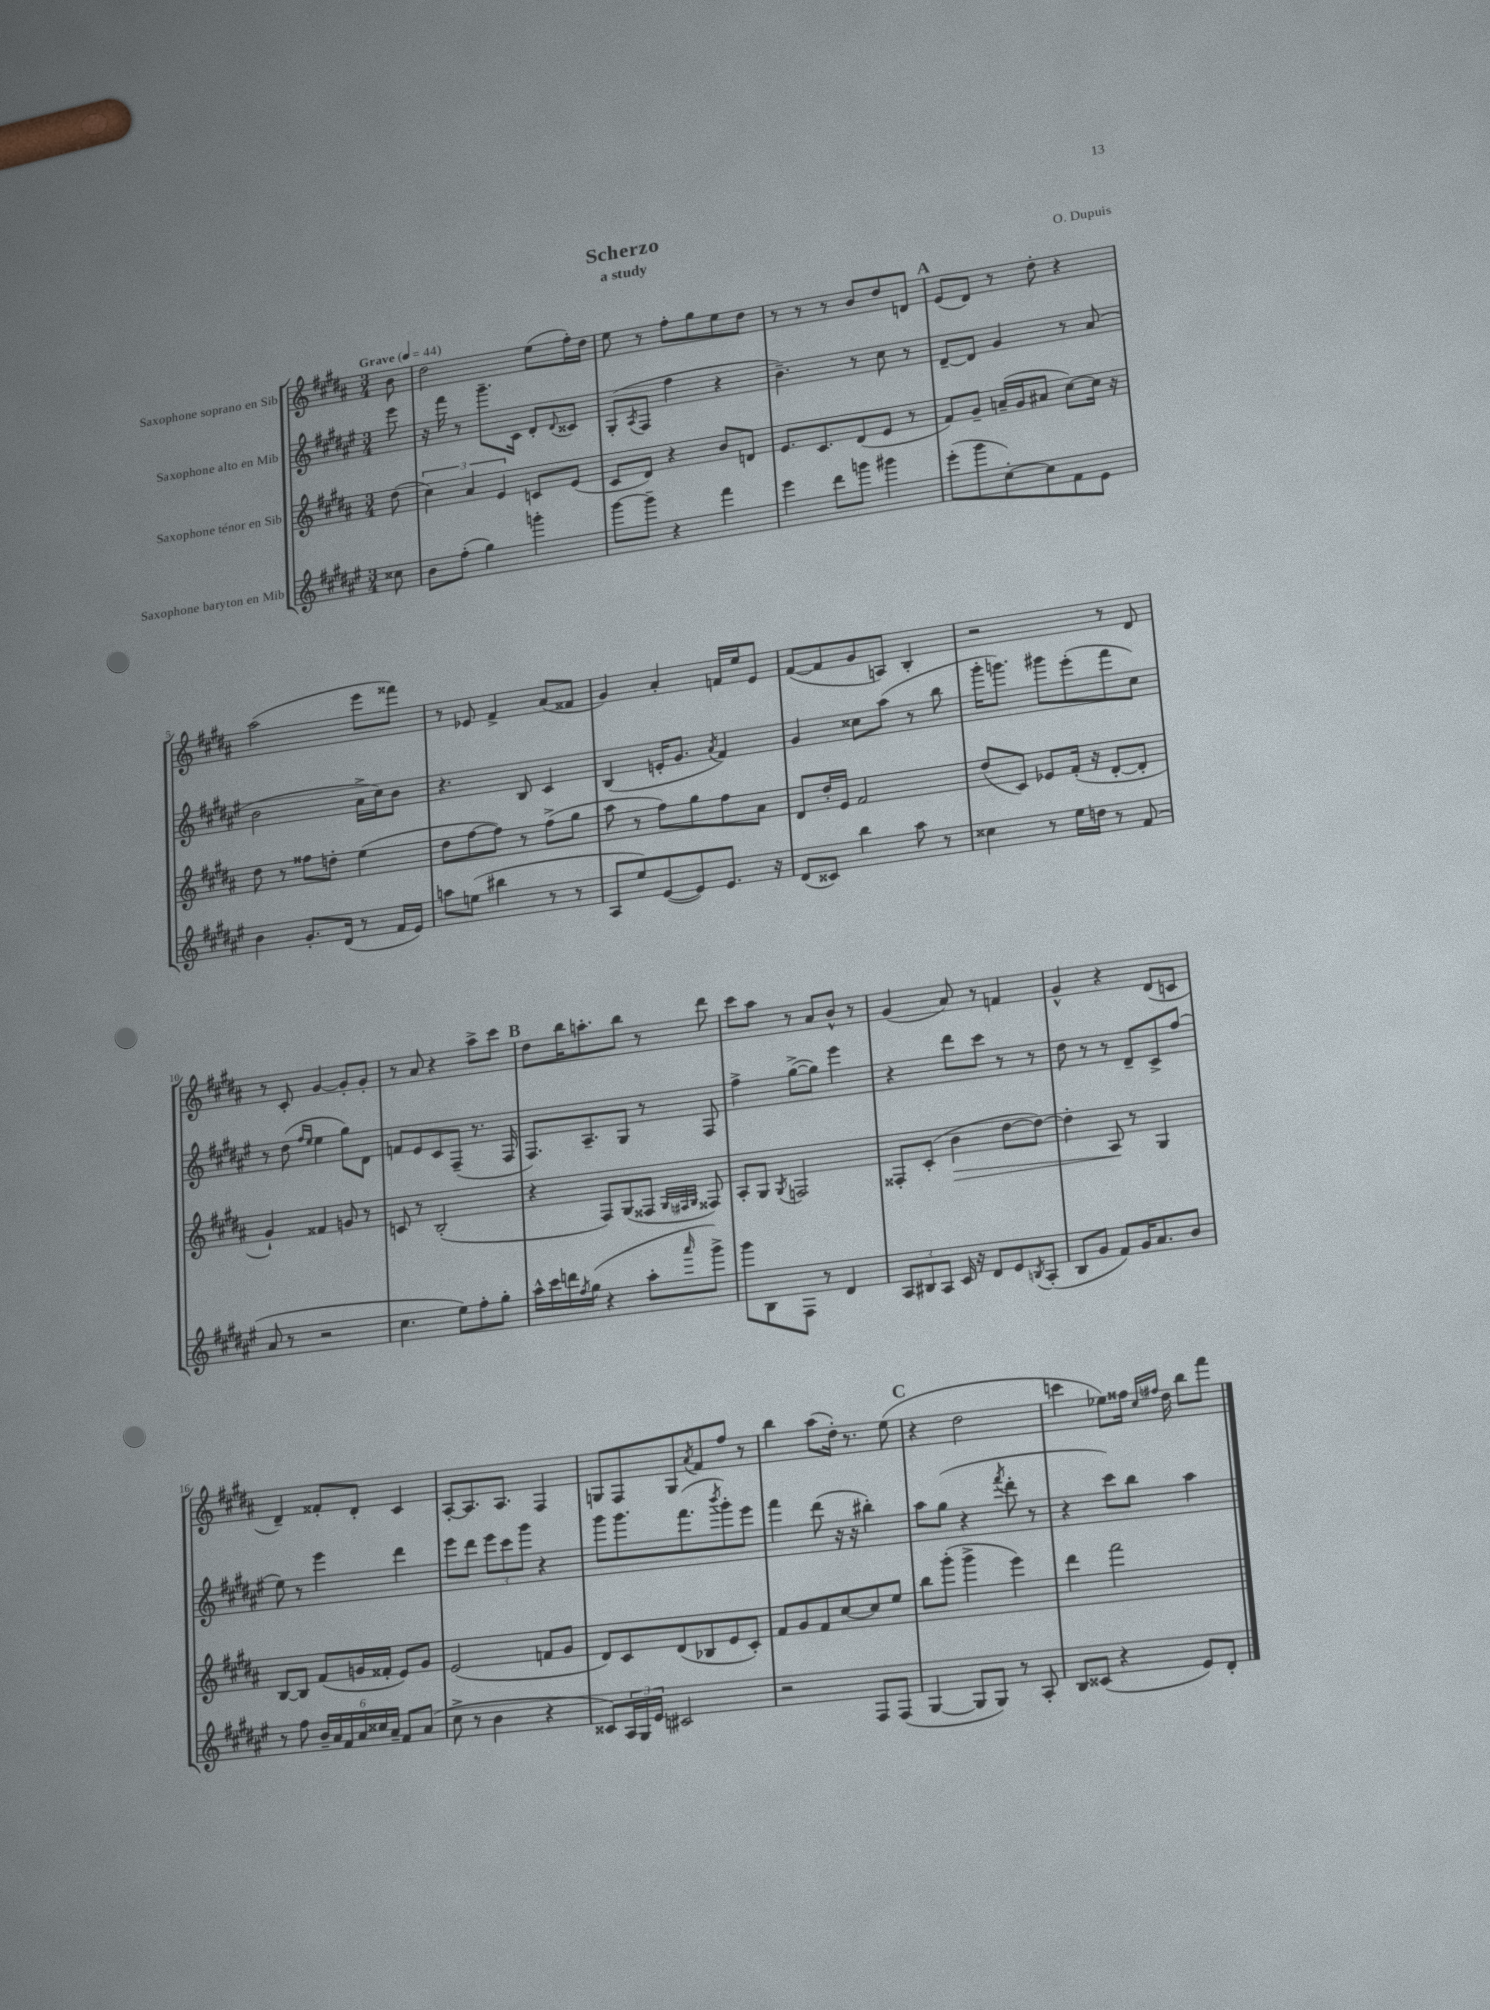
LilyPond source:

\header { title = "Scherzo" composer = "O. Dupuis" subtitle = "a study" }
<<
\new StaffGroup <<
\new Staff = "s0" \with { instrumentName = "Saxophone soprano en Sib" } {
    \clef treble \key b \major \numericTimeSignature \time 3/4 \partial 8 \tempo "Grave" 4 = 44
    b'8 |
    dis''2 e''8( fis''16-.) dis''16 |
    e''8 r8 fis''8-. gis''8 e''8 dis''8 |
    r8 r8 r8 b'8 dis''8 d'8 |
    \mark \markup { \bold "A" } e'8( dis'8) r8 dis''8-. r4 |
    ais''2( e'''8 fisis'''8) |
    r8 ees'8 fis'4-> ais'8( fisis'8 |
    gis'4) ais'4-. f'16 e''16 e'8 |
    fis'8~( fis'8 gis'8 a8) b4-. |
    r2 r8 dis'8 |
    r8 cis'8-. gis'4~ gis'8-. gis'8-. |
    r8 ais'8 r4 ais''8-> cis'''8 |
    \mark \markup { \bold "B" } dis''8 b''16 a''8.-. b''8 r8 dis'''8 |
    cis'''8 ais''8 r8 ais'8 b'8-^ r8 |
    gis'4( ais'8) r8 f'4 |
    gis'4-^ r4 dis'8( c'8 |
    dis'4--) fisis'8-. dis'8-. cis'4 |
    ais8~-. ais8. ais8. fis4 |
    g8 fis8 g8 \acciaccatura { ais'8 } fis'8 fis''8 r8 |
    b''4 ais''8( dis''16-.) r8. e''8( |
    \mark \markup { \bold "C" } r4 dis''2 |
    c'''4 ees''8) fisis''16 \grace { cis''16 fis''16 } dis''16 b''8 fis'''8 \bar "|." |
}
\new Staff = "s1" \with { instrumentName = "Saxophone alto en Mib" } {
    \clef treble \key fis \major \numericTimeSignature \time 3/4 \partial 8
    eis'''8 |
    r16 fis'''16 r8 gis'''8.-- cis'16 dis'8-. \appoggiatura { dis'8 } cisis'8 |
    gis8-.( \acciaccatura { ais8 } fis8 fis''4 r4 |
    b'4.--) r8 cis''8 r8 |
    \mark \markup { \bold "A" } dis'8~-- dis'8 gis'4 r8 ais'8( |
    b'2 ais'16-> cis''16) b'8 |
    r4. b8 cis'4 |
    b4( e'16-. gis'8. \acciaccatura { ais'8 } fis'4) |
    gis'4 cisis''8 ais''8( r8 b''8 |
    gis'''16-. g'''8.) gis'''8 eis'''8-.( fis'''8 cis''8) |
    r8 dis''8( \grace { fis''16 eis''16 } eis''4 gis''8) dis'8 |
    f'8 eis'8 cis'8 fis8--( r8. fis16 |
    \mark \markup { \bold "B" } fis8.) ais8.-- gis8 r8 fis8 |
    fis''4-> gis''8~->( gis''8) eis'''4 |
    r4 dis'''8 cis'''8 r8 r8 |
    dis''8 r8 r8 dis'8-- cis'8-> fis''8( |
    eis''8) r8 eis'''4 dis'''4 |
    eis'''8 dis'''8 \tuplet 3/2 { eis'''8 cis'''8 gis'''8 } r4 |
    gis'''8 gis'''8. fis'''8.( \acciaccatura { b'''8 } gis'''8-.) eis'''8 |
    fis'''4 dis'''8( r16 r16 bis''4-.) |
    \mark \markup { \bold "C" } ais''8 gis''8( r4 \acciaccatura { fis'''8 } dis'''8-. r8 |
    r4 cis'''8) b''8 ais''4 \bar "|." |
}
\new Staff = "s2" \with { instrumentName = "Saxophone ténor en Sib" } {
    \clef treble \key b \major \numericTimeSignature \time 3/4 \partial 8
    dis''8( |
    \tuplet 3/2 { cis''4) ais'4 e'4 } c'8 e'8( |
    cis'8 dis'8) r4 b'8 d'8 |
    e'8. cis'8. dis'8( e'8 r8 |
    \mark \markup { \bold "A" } fis'8) gis'8-- a'16--( gis'16 ais'8 cis''8~) cis''16 r16 |
    dis''8 r8 fisis''8 d''8-. e''4( |
    dis''8 fis''8~ fis''8) r8 fis''8->( gis''8 |
    ais''8 r8 fis''8) gis''8 fis''8 ais'8 |
    dis'8 dis''16-. e'16 fis'2 |
    dis''8( cis'8) ees'8 fis'16-.( r16 dis'8~-. dis'8-. |
    gis'4-!) fisis'4 g'8 r8 |
    c'8 r8 b2-.( |
    \mark \markup { \bold "B" } r4 fis8) gis8( fisis8 \grace { gis32 fis32 gis32 } fisis8) |
    ais8-. gis8 \acciaccatura { gis8 } f2 |
    fisis8-. cis'8-.( b'4\> dis''8~ dis''8~) |
    dis''4-. ais8\! r8 gis4 |
    b8~ b8 fis'8( g'16 fisis'16-. e'8) g'8 |
    e'2( f'8 gis'8 |
    dis'8) cis'8 dis'8( bes8 e'8 cis'8-.) |
    fis'8 gis'8 fis'8 cis''8~ cis''8 e''8 |
    \mark \markup { \bold "C" } b''8 gis'''8-.( gis'''4-> e'''4) |
    dis'''4 fis'''2 \bar "|." |
}
\new Staff = "s3" \with { instrumentName = "Saxophone baryton en Mib" } {
    \clef treble \key fis \major \numericTimeSignature \time 3/4 \partial 8
    cisis''8 |
    b'8 fis''8-.( gis''4) g'''4-. |
    gis'''8~ gis'''8-- r4 fis'''4 |
    eis'''4 dis'''8 g'''8 gis'''4 |
    \mark \markup { \bold "A" } eis'''8-.( gis'''8 cis''8~-.) cis''8 fis'8 eis'8 |
    b'4 gis'8.-. dis'16( r8 fis'16 eis'16) |
    a''8 e''8( bis''4 r8 r8 |
    ais8 eis''8) eis'8~( eis'8) eis'8. r16 |
    dis'8( cisis'8) b''4 ais''8 r8 |
    cisis''4 r8 eis''16 d''16 r8 fis'8( |
    ais'8 r8 r2 |
    cis''4. eis''8) fis''8-. gis''8-. |
    \mark \markup { \bold "B" } ais''16-^ cis'''16 d'''16 \acciaccatura { fis''8 } gis''16( r4 ais''8-. \grace { ais'''16 } gis'''8->) |
    gis'''8 b8 fis8 r8 dis'4 |
    \tuplet 3/2 { ais8 bis8 ais8 } cis'16 r16 dis'8 eis'8 \acciaccatura { b8 } ais8-.( |
    b8 gis'8 fis'8) gis'16 ais'8. b'8 |
    r8 fis''8 \tuplet 6/4 { b'16-- ais'16 fis'16 ais'16 cisis''16 ais'16-- } fis'8 ais'8( |
    cis''8-> r8 b'4 r4 |
    cisis'8) \tuplet 3/2 { ais16 gis16 eis'16 } cis'2 |
    r2 fis8 fis8( |
    \mark \markup { \bold "C" } gis4~ gis8 gis8) r8 ais8-. |
    b8 cisis'8( r4 eis'8) dis'8-. \bar "|." |
}
>>
>>
